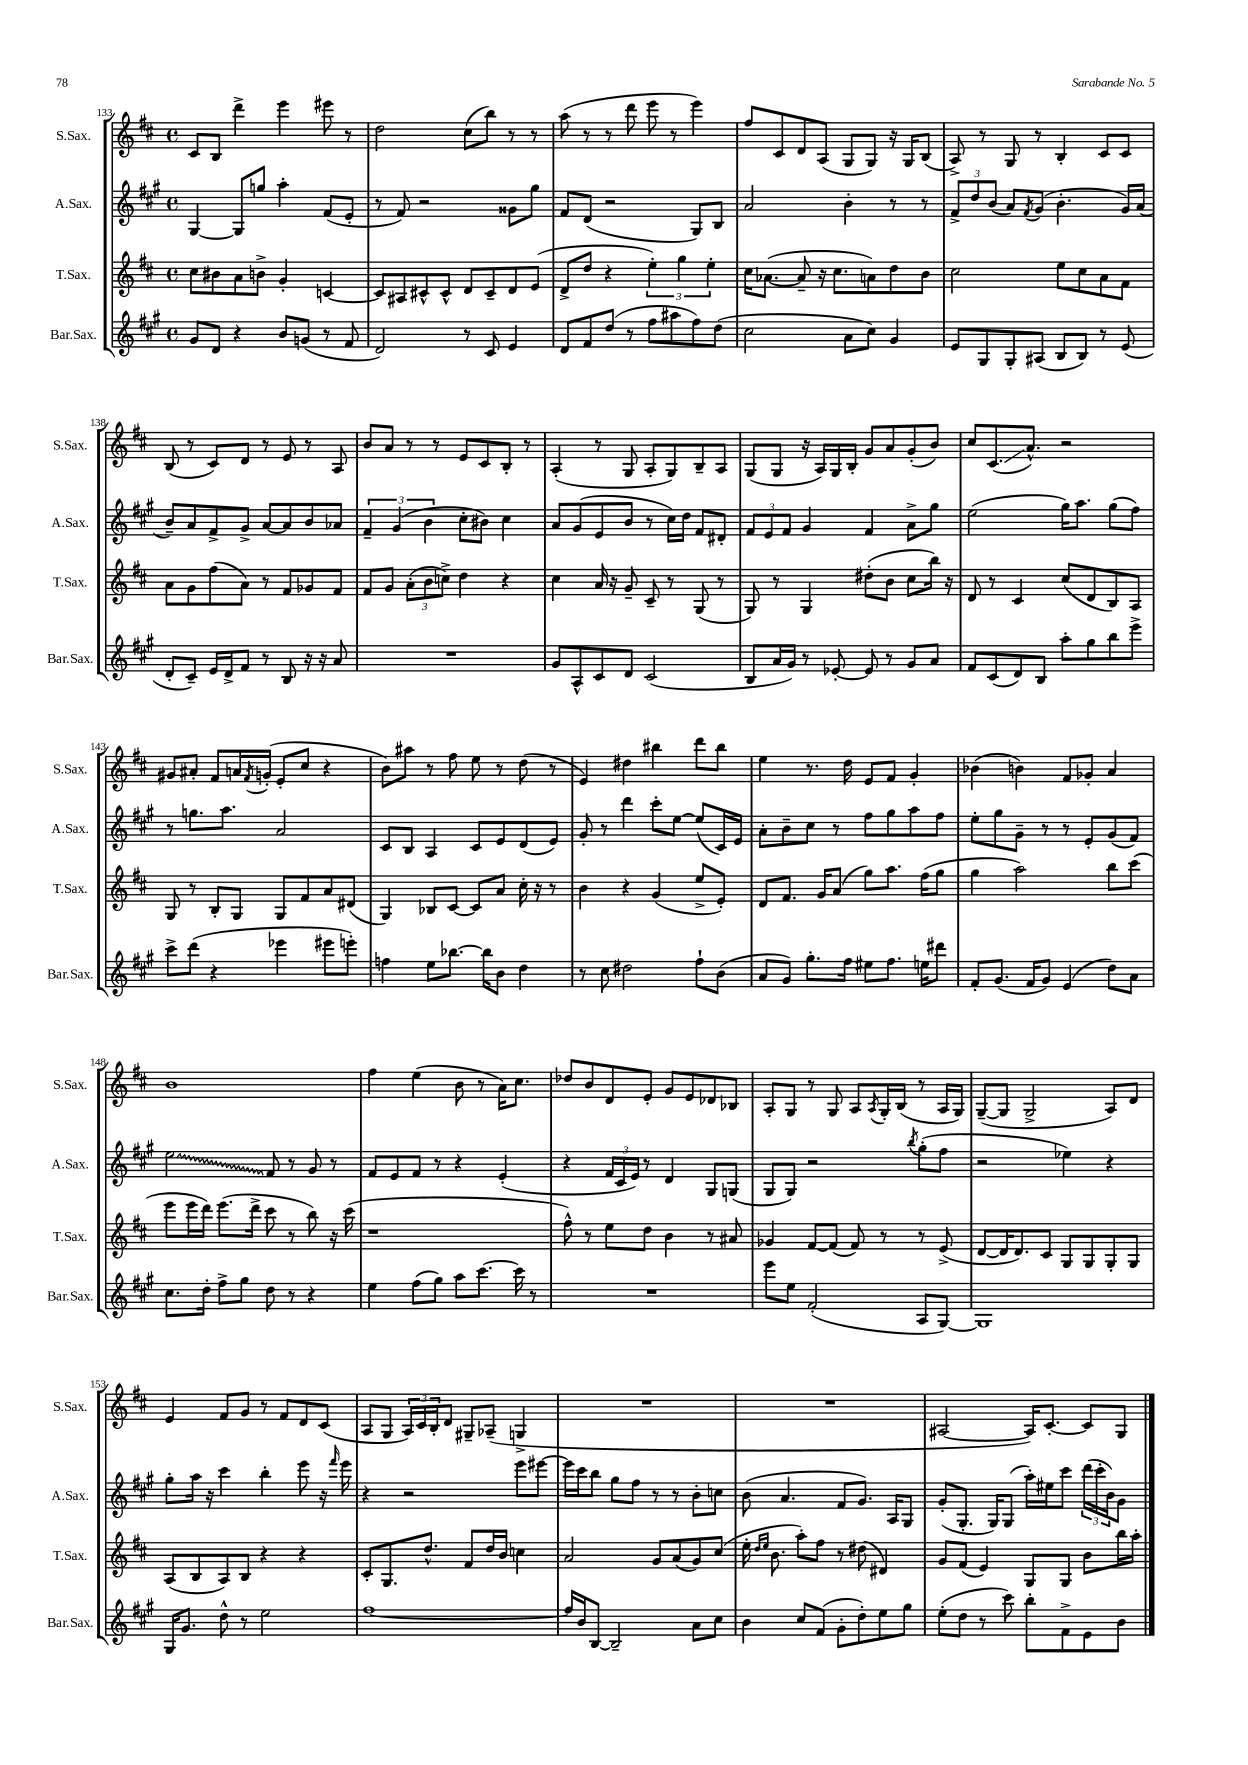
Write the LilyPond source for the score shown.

<<
\new StaffGroup <<
\new Staff = "s0" \with { instrumentName = "S.Sax." shortInstrumentName = "S.Sax." } {
    \clef treble \key d \major \defaultTimeSignature \time 4/4
    cis'8 b8 d'''4-> e'''4 eis'''8 r8 |
    d''2 cis''8( b''8) r8 r8 |
    a''8( r8 r8 d'''8 e'''8 r8 e'''4) |
    fis''8 cis'8 d'8 a8( g8 g8) r16 g16 b8( |
    a8->) r8 g8 r8 b4-. cis'8 cis'8 |
    b8( r8 cis'8) d'8 r8 e'8 r8 a8 |
    b'8 a'8 r8 r8 e'8 cis'8 b8-. r8 |
    a4-.( r8 g8 a8-. g8) b8-- a8 |
    g8( g8 r16 a16) g16 b16-. g'8 a'8 g'8-.( b'8) |
    cis''8 cis'8.\glissando( a'8.-^) r2 |
    gis'8 ais'8-. fis'8 a'16 \acciaccatura { fis'8 } g'16-.( e'8-. cis''8 r4 |
    b'8) ais''8 r8 fis''8 e''8 r8 d''8( r8 |
    e'4) dis''4 bis''4 d'''8 bis''8 |
    e''4 r8. d''16 e'8 fis'8 g'4-. |
    bes'4( b'4) fis'8 ges'8-. a'4 |
    b'1 |
    fis''4 e''4( b'8 r8 a'16) cis''8. |
    des''8 b'8 d'8 e'8-. g'8 e'8 des'8 bes8 |
    a8-. g8 r8 g8 a8 \acciaccatura { a8 } g16-. b16( r8 a16 g16) |
    g8~--( g8 g2-> a8) d'8 |
    e'4 fis'8 g'8 r8 fis'8 d'8 cis'8( |
    a8 g8 \tuplet 3/2 { a16) cis'16 b16-. } d'8 gis8-- aes8--( g4-> |
    R1 |
    R1 |
    ais2~ ais16) cis'8.~-. cis'8 g8 \bar "|." |
}
\new Staff = "s1" \with { instrumentName = "A.Sax." shortInstrumentName = "A.Sax." } {
    \clef treble \key a \major \defaultTimeSignature \time 4/4
    gis4~ gis8 g''8 a''4-. fis'8( e'8-. |
    r8 fis'8) r2 gisis'8 gis''8 |
    fis'8 d'8( r2 gis8) b8 |
    a'2 b'4-. r8 r8 |
    \tuplet 3/2 { fis'8-> d''8 b'8( } a'8) \acciaccatura { fis'8 } gis'8( b'4.-. gis'16) a'16( |
    b'8--) a'8 fis'8-> gis'8-> a'8~ a'8 b'8 aes'8 |
    \tuplet 3/2 { fis'4-- gis'4( b'4 } cis''8-. bis'8) cis''4 |
    a'8 gis'8( e'8 b'8 r8 cis''16) d''16 fis'8 dis'8-. |
    \tuplet 3/2 { fis'8 e'8 fis'8 } gis'4 fis'4 a'8-> gis''8 |
    e''2( gis''16) a''8. gis''8( fis''8) |
    r8 g''8. a''8. a'2 |
    cis'8 b8 a4 cis'8 e'8 d'8( e'8) |
    gis'8-. r8 d'''4 cis'''8-. e''8~ e''8( cis'16) e'16 |
    a'8-. b'8-- cis''8 r8 fis''8 gis''8 a''8 fis''8 |
    e''8-. gis''8 gis'8-- r8 r8 e'8-. gis'8( fis'8) |
    \once \override Glissando.style = #'zigzag e''2\glissando fis'8 r8 gis'8 r8 |
    fis'8 e'8 fis'8 r8 r4 e'4-.( |
    r4 \tuplet 3/2 { fis'16 cis'16 e'16) } r8 d'4 gis8 g8( |
    gis8 gis8) r2 \acciaccatura { b''8 } gis''8-.( fis''8 |
    r2 ees''4) r4 |
    gis''8-. a''16 r16 cis'''4 b''4-. e'''8 r16 \grace { fis'''16 } e'''16 |
    r4 r2 e'''8 eis'''8~ |
    eis'''16 cis'''16 b''8 gis''8 fis''8 r8 r8 b'8-. c''8 |
    b'8( a'4. fis'8 gis'8.) a16 gis8 |
    gis'8-.( gis8.-. gis16) gis8( a''16-.) eis''16 cis'''8 \tuplet 3/2 { d'''16( cis'''16-. b'16) } gis'8 \bar "|." |
}
\new Staff = "s2" \with { instrumentName = "T.Sax." shortInstrumentName = "T.Sax." } {
    \clef treble \key d \major \defaultTimeSignature \time 4/4
    cis''8 bis'8 a'8 b'8-> g'4-. c'4~ |
    c'8 ais8 cis'8-^ cis'8-^ d'8 cis'8-- d'8 e'8( |
    d'8-> d''8 r4 \tuplet 3/2 { e''4-.) g''4 e''4-. } |
    cis''16 aes'8.~( aes'8-- r16 cis''8. a'8) d''8 b'8 |
    cis''2 e''8 cis''8 a'8 fis'8 |
    a'8 g'8 fis''8( a'8) r8 fis'8 ges'8 fis'8 |
    fis'8 g'8 \tuplet 3/2 { a'8-.( b'8 c''8->) } d''4 r4 |
    cis''4 a'16 r16 g'8-- cis'8-- r8 g8( r8 |
    g8) r8 g4 dis''8-.( b'8 cis''8 b''16) r16 |
    d'8 r8 cis'4 cis''8( d'8 b8) a8 |
    g8 r8 b8-. g8 g8 fis'8 a'8 dis'8( |
    g4) bes8 cis'8~ cis'8 a'8 cis''16-. r16 r8 |
    b'4 r4 g'4( e''8-> e'8-.) |
    d'8 fis'8. g'16 a'8( g''8) a''8. fis''16( g''8 |
    g''4 a''2) b''8 cis'''8( |
    e'''8 e'''16 d'''16) e'''8.( d'''16-> cis'''8 r8 b''8) r16 cis'''16( |
    r1 |
    fis''8-^) r8 e''8 d''8 b'4 r8 ais'8 |
    ges'4 fis'8~ fis'8( fis'8) r8 r8 e'8->( |
    d'8~ d'16 d'8.) cis'8 g8 g8 g8-. g8 |
    a8( b8 a8) b8 r4 r4 |
    cis'8-. g8. d''8.-^ fis'8 d''16 b'16 c''4 |
    a'2 g'8 a'8( g'8) cis''8( |
    e''16-. \grace { d''16 e''16 } b'8. a''8-.) fis''8 r8 dis''8( dis'4) |
    g'8 fis'8( e'4) g8 g8 b'8 b''16 a''16-. \bar "|." |
}
\new Staff = "s3" \with { instrumentName = "Bar.Sax." shortInstrumentName = "Bar.Sax." } {
    \clef treble \key a \major \defaultTimeSignature \time 4/4
    gis'8 d'8 r4 b'8 g'8( r8 fis'8 |
    d'2) r8 cis'8 e'4 |
    d'8 fis'8 d''8( r8 fis''8 ais''8 fis''8) d''8( |
    cis''2 a'8 cis''8) gis'4 |
    e'8 gis8 gis8-. ais8( b8 b8) r8 e'8( |
    d'8-. cis'8--) e'16 d'16-> fis'8 r8 b8 r16 r16 a'8 |
    R1 |
    gis'8 a8-^ cis'8 d'8 cis'2( |
    b8 a'16 gis'16) r8 ees'8~-. ees'8 r8 gis'8 a'8 |
    fis'8 cis'8( d'8) b8 a''8-. gis''8 b''8 e'''8-> |
    cis'''8-> d'''8( r4 ees'''4 eis'''8 e'''8-.) |
    f''4 e''8 bes''8.~ bes''16 b'8 d''4 |
    r8 cis''8 dis''2 fis''8-! b'8( |
    a'8 gis'8) gis''8.-. fis''16 eis''8 fis''8. e''16 dis'''8 |
    fis'8-. gis'8.( fis'16 gis'8) e'4( d''8) a'8 |
    cis''8. d''16-. fis''8-> gis''8 d''8 r8 r4 |
    e''4 fis''8( gis''8) a''8 cis'''8.~ cis'''16 r8 |
    R1 |
    e'''8 e''8 fis'2-.( a8 gis8~) |
    gis1 |
    gis16 gis'8. d''8-^ r8 e''2 |
    fis''1~ |
    fis''16 b'16 b8~ b2-- a'8 cis''8 |
    b'4 cis''8 fis'8( gis'8-. d''8-.) e''8 gis''8 |
    e''8-.( d''8 r8 cis'''8) b''8-. fis'8-> e'8 b'8 \bar "|." |
}
>>
>>
\layout { \context { \Score currentBarNumber = #133 } }
